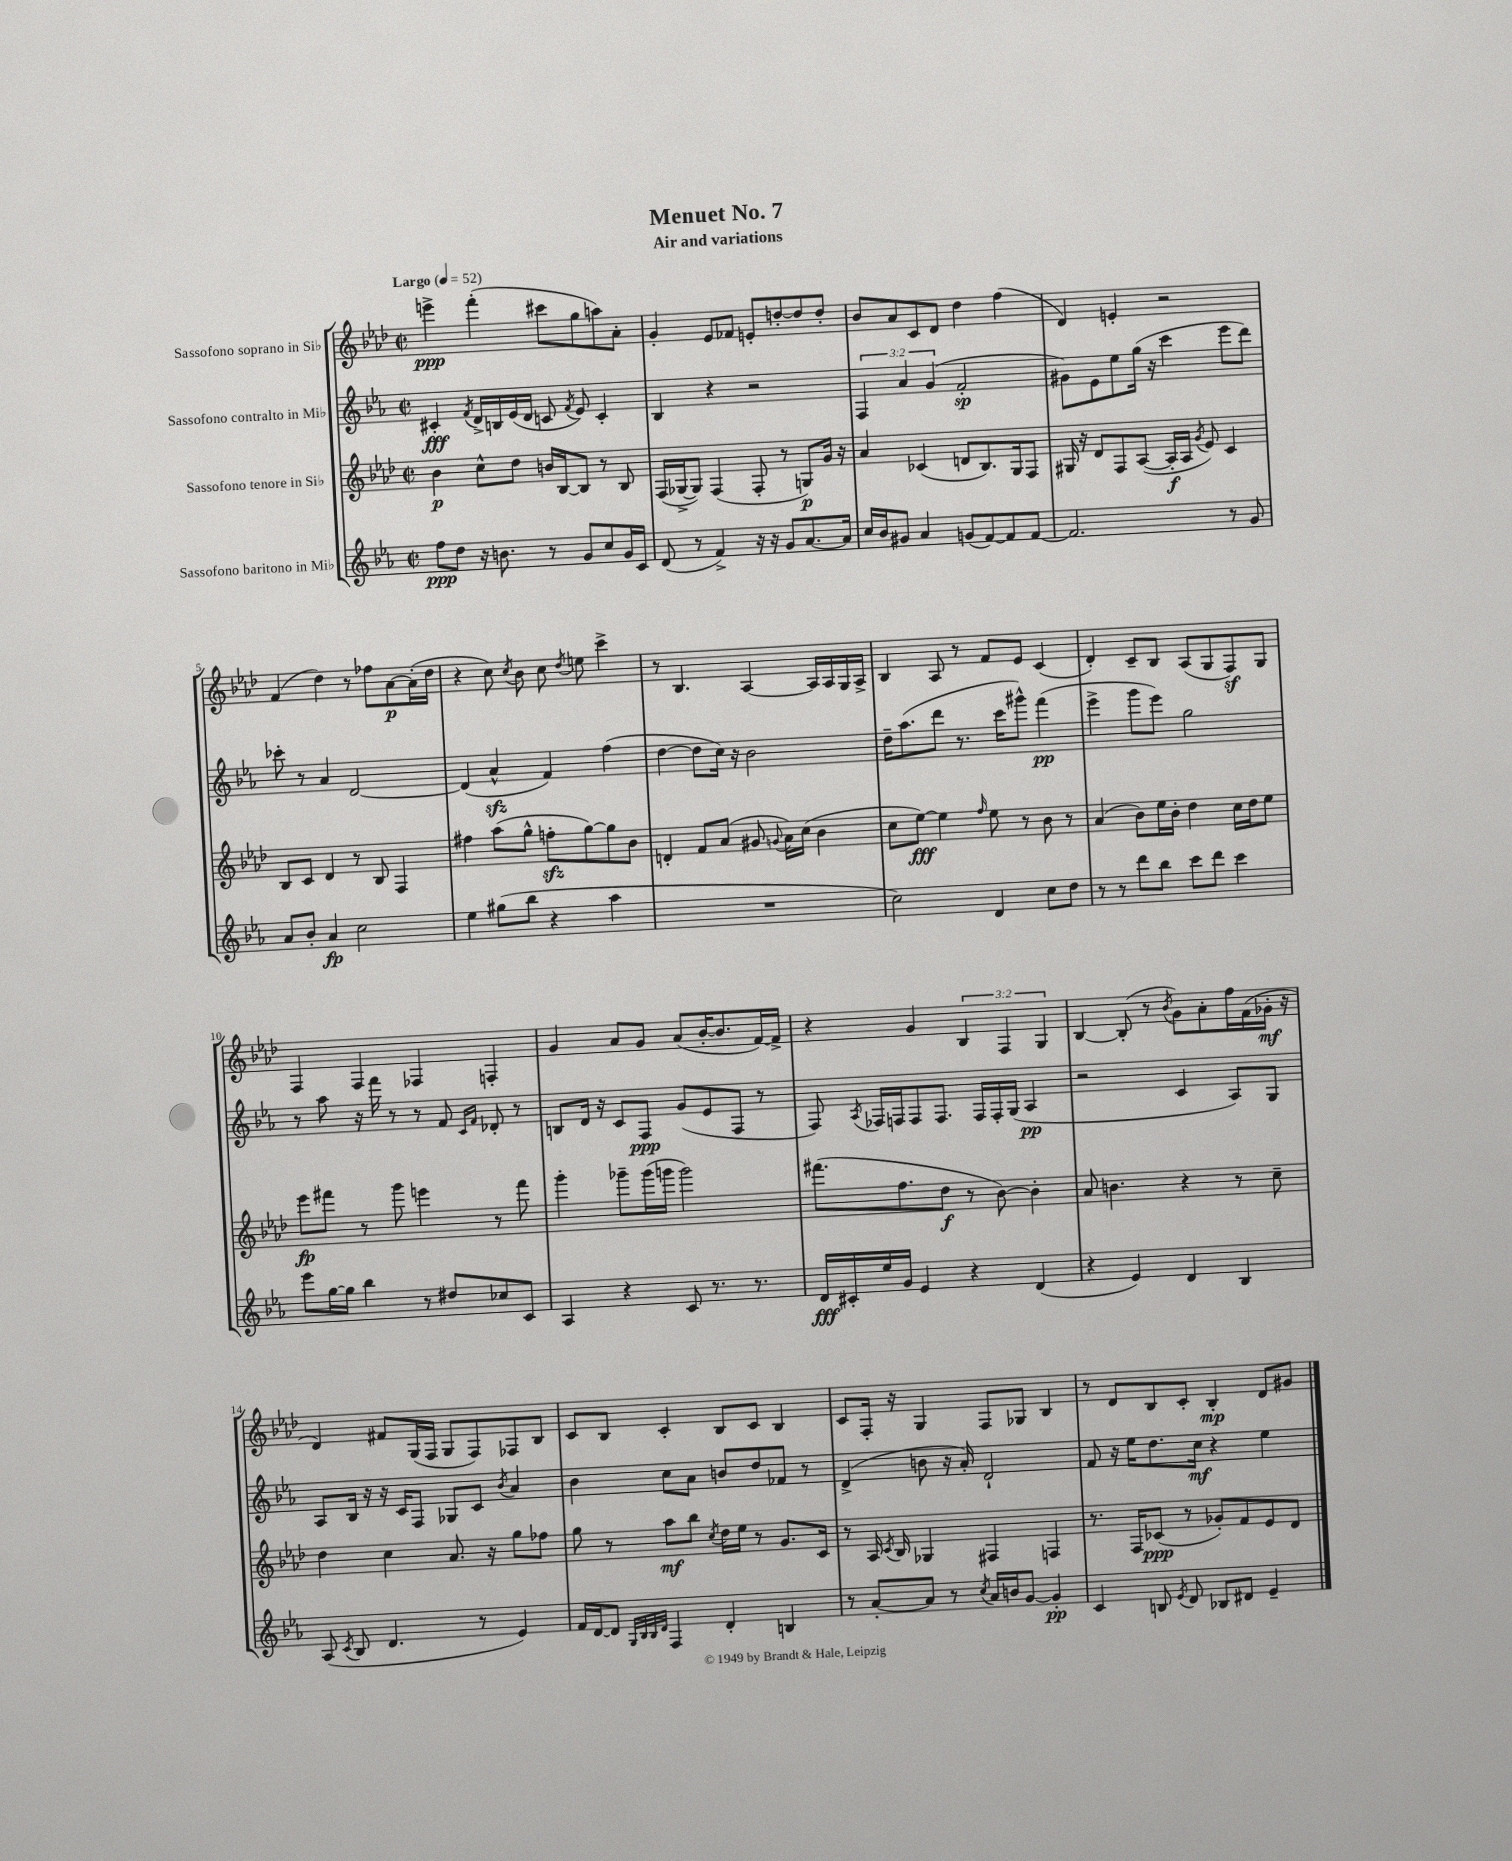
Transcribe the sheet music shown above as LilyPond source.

\header { title = "Menuet No. 7" subtitle = "Air and variations" }
<<
\new StaffGroup <<
\new Staff = "s0" \with { instrumentName = "Sassofono soprano in Sib" } {
    \clef treble \key aes \major \defaultTimeSignature \time 2/2 \override Staff.TupletNumber.text = #tuplet-number::calc-fraction-text \tempo "Largo" 4 = 52
    \autoBeamOff e'''4->\ppp f'''4-.( cis'''8[ g''8 a''8) aes'8]-. |
    g'4-. ees'8[ fes'8] e'8[-. d''8~-. d''8 d''8]-. |
    bes'8[ aes'8 c'8 des'8] des''4 f''4( |
    des'4) e'4-. r2 |
    f'4( des''4) r8 fes''8[ aes'8~\p aes'16-.( des''16] |
    r4 c''8) \acciaccatura { c''8 } bes'8 c''8 \acciaccatura { des''8 } e''8 c'''4-> |
    r8 bes4. aes4~ aes16[ aes16 g16 aes16]-> |
    bes4 aes8 r8 f'8[ ees'8] c'4( |
    des'4-.) c'8[-- bes8] aes8[( g8 f8\sf) g8] |
    f4 f4 fes4 f4-. |
    g'4 aes'8[ g'8] aes'8[( bes'16~-. bes'8. f'16~) f'16]-> |
    r4 g'4 \tuplet 3/2 { bes4 f4 g4 } |
    bes4~ bes8-.( r8 \acciaccatura { bes'8 } g'8[) aes'8-. f''16 f'16( ges'16]-.\mf r16 |
    des'4) fis'8[ g16( f16] g8[ f8) fes8 bes8] |
    c'8[ bes8] c'4-. bes8[ c'8] bes4 |
    c'8[ f16]-. r16 g4 f8[ ges8] bes4 |
    r8 des'8[ bes8 c'8]-. bes4-.\mp des'8[ gis'8] \bar "|." |
}
\new Staff = "s1" \with { instrumentName = "Sassofono contralto in Mib" } {
    \clef treble \key ees \major \defaultTimeSignature \time 2/2 \override Staff.TupletNumber.text = #tuplet-number::calc-fraction-text
    \autoBeamOff cis'4-.\fff \acciaccatura { f'8 } d'16[-> b16 ees'16( d'16] c'8 \acciaccatura { f'8 } ees'8) c'4-. |
    bes4 r4 r2 |
    \tuplet 3/2 { f4 aes'4 g'4( } f'2-.\sp |
    gis'8[) ees'8 ees''8 g''16]( r16 c'''4 ees'''8[ d'''8]) |
    ces'''8-. r8 aes'4 d'2~ |
    d'4( aes'4-^\sfz f'4) f''4( |
    d''4~ d''8[ c''16]) r16 bes'2 |
    d''16[-- aes''8.( d'''8] r8. c'''16[ gis'''8]-^) f'''4\pp( |
    ees'''4-> g'''8[ ees'''8]) g''2 |
    r8 aes''8 r16 f'''16 r8 r8 f'8 \grace { c'16[ f'16] } des'8-. r8 |
    b8[ d'16] r16 c'8[ f8]\ppp g'8[( ees'8 f8] r8 |
    f8) \acciaccatura { aes8 } fes16[ f16 f8 f8.] f16[ f16-. g16]( aes4\pp |
    r2 c'4 aes8[) g8] |
    aes8[ bes16] r16 r16 c'16[ f8] ges8[ c'8] \acciaccatura { bes'8 } aes'4 |
    bes'4 c''8[ aes'8] b'8[ d''8 fes'8] r8 |
    d'4->( b'8 r16 aes'16-.) d'2-! |
    f'8 r16 ees''16[ d''8. c''16]\mf r4 ees''4 \bar "|." |
}
\new Staff = "s2" \with { instrumentName = "Sassofono tenore in Sib" } {
    \clef treble \key aes \major \defaultTimeSignature \time 2/2
    \autoBeamOff bes'4\p c''8[-^ des''8] b'16[ bes16~ bes8] r8 bes8 |
    f16[( ges16~-> ges8]) f4( f8-. r8 g8[\p) g'16] r16 |
    aes'4 ces'4( d'8[ bes8.) g16 f8] |
    gis16 r16 des'8[ f8 aes8]~( aes16[-.\f aes16] \acciaccatura { g'8 } ees'8) c'4 |
    bes8[ c'8] des'4 r8 bes8 f4 |
    fis''4 aes''8[( g''8]-^ f''8[-.\sfz g''8~) g''8 bes'8] |
    d'4-. f'8[ aes'8]( gis'8 \appoggiatura { g'8 } aes'16[) c''16]( bes'4 |
    c''8[ ees''8]~\fff) ees''4 \grace { f''16 } ees''8 r8 bes'8 r8 |
    aes'4( bes'8[) ees''16 bes'16]-. des''4 c''16[ des''16 ees''8] |
    ees'''8[\fp fis'''8] r8 g'''8 e'''4 r8 fis'''8 |
    g'''4-. ges'''8[-- ges'''16( g'''16] g'''2) |
    fis'''8.[( f''8. des''8]\f r8 bes'8~) bes'4-. |
    aes'8 b'4. r4 r8 c''8-- |
    des''4 c''4 aes'8. r16 g''8[ fes''8] |
    g''8 r8 aes''8[\mf bes''8] \acciaccatura { c''8 } des''16[ ees''16] r8 g'8.[ c'16] |
    r8 aes16 \acciaccatura { c'8 } bes16 ges4 fis4 f4 |
    r8. f16[ ces'8]\ppp( r8 ges'8[-.) f'8 ees'8 des'8] \bar "|." |
}
\new Staff = "s3" \with { instrumentName = "Sassofono baritono in Mib" } {
    \clef treble \key ees \major \defaultTimeSignature \time 2/2
    \autoBeamOff f''8[\ppp d''8] r16 b'8. r8 g'8[ c''8 g'16 c'16] |
    d'8( r8 f'4->) r16 r16 g'8[ aes'8.~ aes'16] |
    c''16[ bes'16 gis'8] aes'4 g'8[( f'8~) f'8 f'8]~ |
    f'2. r8 g'8 |
    aes'8[ bes'8]-. aes'4\fp c''2 |
    ees''4 gis''8[( bes''8] r4 aes''4 |
    R1 |
    c''2) d'4 c''8[ d''8] |
    r8 r8 d'''8[ bes''8] c'''8[ d'''8] c'''4 |
    ees'''8[ g''16~ g''16] bes''4 r8 dis''8[ ces''8 c'8] |
    aes4 r4 c'8 r8. r8. |
    d'16[\fff cis'16-. ees''16 g'16] ees'4 r4 d'4( |
    r4 ees'4) d'4 bes4 |
    aes8( \acciaccatura { c'8 } bes8 d'4. r8 ees'4) |
    f'16[ d'16~ d'8] \grace { g32[ bes32 bes32 d'32] } f4 d'4-. b4 |
    r8 aes'8[~-. aes'8] r8 \acciaccatura { c''8 } aes'16[ b'16 g'8]~ g'4-.\pp |
    c'4 b8 \acciaccatura { ees'8 } d'8 bes8[ dis'8] ees'4-- \bar "|." |
}
>>
>>
